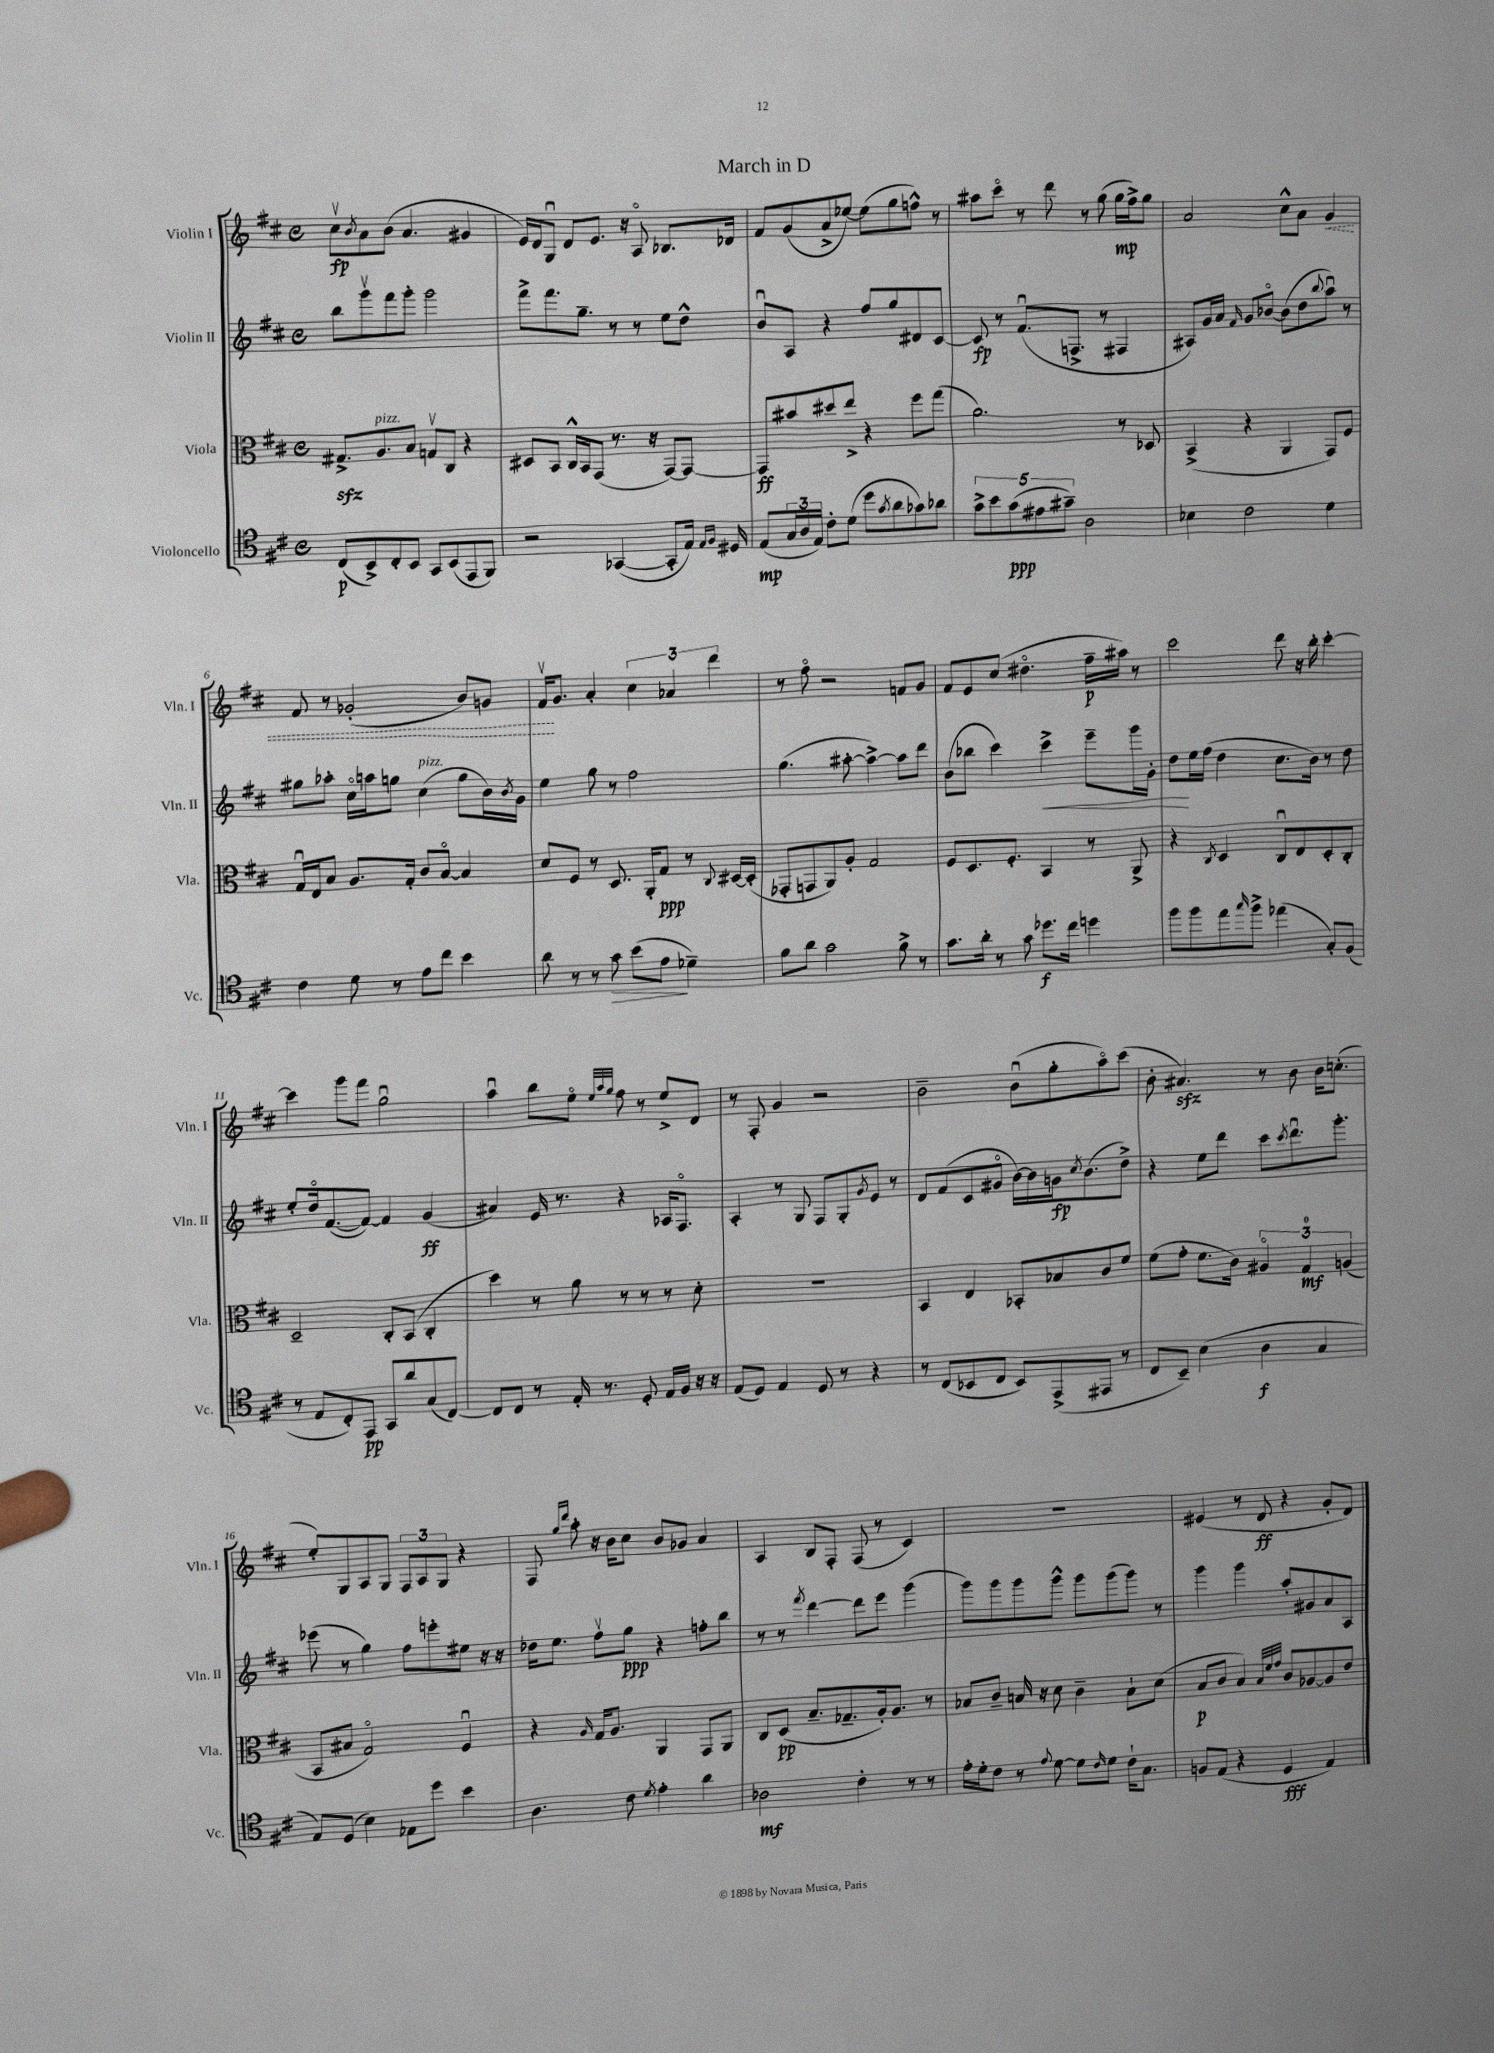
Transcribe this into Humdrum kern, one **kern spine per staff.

**kern	**kern	**kern	**kern
*staff4	*staff3	*staff2	*staff1
*clefC4	*clefC3	*clefG2	*clefG2
*k[f#c#]	*k[f#c#]	*k[f#c#]	*k[f#c#]
*M4/4	*M4/4	*M4/4	*M4/4
*met(c)	*met(c)	*met(c)	*met(c)
(8C#	8.G#^	8bb	8cc#v
.	.	.	8qb
8BB^)	.	8gggv	8a
.	8.A	.	.
8C#'	.	8fff#	(8b
8BB	8B	8ggg'	4.a
8GG	8Gv	2ggg	.
(8BB	8C#	.	.
8EE	4r	.	4g#
8FF#)	.	.	.
=	=	=	=
2r	8D#	8fff#^	16e)
.	.	.	16d
.	8BB	8.fff#	8Gu
.	16C#^^	.	8d
.	16BB	8.gg~	.
.	(8GG	.	8.e
([4GG-	8.r	8r	.
.	.	.	16r
.	.	8r	8Ao
.	16r	.	.
8GG-']	[8GG)	8ee	8.B-
16E)	8GG_	8dd^^	.
16qqE	.	.	.
16qqF#	.	.	.
16D#	.	.	16d-
=	=	=	=
(8E	8GG]	8bu	8f#
24G	8b#	8A	(8g
24A	.	.	.
24E)	.	.	.
8c#'	8dd#	4r	8a^
(8d	8ee^	.	[8ee-)
8dd	4r	8ff#	(8ee-]
8qg	.	.	.
8a	.	8gg	8gg
8g-)	8ff#	8d#	8ff^^)
8a-	(8gg	[8c#	8r
=	=	=	=
10g^	2.a)	8c#]	8aa#
10b	.	.	.
.	.	8r	8ccc#o
(10g	.	.	.
.	.	(8.f#u	8r
10e#	.	.	.
.	.	.	8ddd
10g#~)	.	.	.
.	.	8.F^	.
2A	.	.	8r
.	.	8r	(8gg
.	8r	4F#	16gg
.	.	.	16ff#^)
.	8D-	.	8gg
=	=	=	=
4B-	(4BB^	8A#)	2a
.	.	16g	.
.	.	16a	.
.	.	16qqf#	.
2c#	4r	8g	.
.	.	[8b-o	.
.	4AA	(8b-]	8cc#^^
.	.	8dd	8a
.	.	8qqbb	.
4d	8GG)	8aau)	4g
.	8F#	8r	.
=	=	=	=
4c#	16Gu	8gg#	8f#
.	16E	.	.
.	8B	8aa-'	8r
8d	8.A	16cc#o	(2g-'
.	.	16aa	.
8r	.	8gg	.
.	16G'	.	.
8e	8c#	(4cc#	.
8cc#	[8Bo	.	.
4b	4B]	8gg	8b)
.	.	16b)	8g
.	.	8qb	.
.	.	16g	.
=	=	=	=
8a	8d	4ee	16f#v
.	.	.	8.g
8r	8F#	.	.
8r	8r	8gg	4a'
8g	8.D	8r	.
(8b	.	2ff#	6cc#
.	16AA'	.	.
8e	8G	.	.
.	.	.	6a-
4d-~)	8r	.	.
.	.	.	6ddd
.	8qqC#	.	.
.	[16D#	.	.
.	(16D#']	.	.
=	=	=	=
8f#	8GG-'	(4.gg	8r
8a	8GG	.	8ff#o
2g	8AA)	.	2r
.	8A'	[8aa#'	.
.	2G	4aa#^_)	.
8f#^	.	8aa#]	8f
8r	.	8ddd	8g
=	=	=	=
8.g	8F#	(8b	8f#
.	8.D	8bb-	8e
16a'	.	.	.
8r	.	4ccc#)	(8cc#
.	8.F#'	.	.
8g	.	.	4.dd#o
8.dd-	4BB	4ccc#^	.
16cc#	.	.	.
4dd	8r	8eee~	16ff#~
.	.	.	16aa#)
.	8AA^	16ggg	8r
.	.	16g'	.
=	=	=	=
8ff#	4r	8dd	2ccc#
8ff#	.	16ee	.
.	.	(16ff#	.
.	8qC#	.	.
8ee	4D	4dd	.
16qqgg	.	.	.
8ff#^	.	.	.
(4ee-	8C#u	8.cc#	8ddd
.	8E	.	16r
.	.	16b)	16bb'
8G')	8D'	8r	[4ccc#'
(8F#	8C#'	8dd	.
=	=	=	=
8r	2D~	8ee'	4ccc#]
8E	.	16ddo	.
.	.	([8.f#	.
8C#')	.	.	8ggg
8EE	.	8f#_)	8fff#
8GG	8C#'	4f#]	2ggu
8a	(8BB	.	.
(8G	4C#'	(4g	.
[8C#)	.	.	.
=	=	=	=
8C#]	4dd)	4a#)	4aau
8C#	.	.	.
8r	8r	16e	8bb
.	.	8.r	.
16E'	8a	.	8eeo
8.r	.	.	.
.	.	.	32qqee
.	.	.	32qqaa
.	.	.	32qqgg
.	8r	4r	8ff#
8D'	8r	.	8r
16E	8r	16A-	8ee^
16F#	.	8.F#o	.
16r	8d'	.	8d
16r	.	.	.
=	=	=	=
(8E	1r	4A'	8r
8D)	.	.	8F#'
4E	.	8r	4g
.	.	8G	.
8D	.	8F#	2r
8r	.	8G'	.
.	.	8qg	.
4r	.	8e	.
.	.	8r	.
=	=	=	=
8r	4BB	8d	2b~
(8C#	.	(8f#	.
8BB-	4E	8c#	.
8C#	.	8g#o	.
8BB-)	8BB-'	[16b)	(8bu
.	.	16b]	.
(8EE^	8B-	16g	8gg'
.	.	8qcc#	.
.	.	(8.b	.
8EE#	8c#	.	8aao)
8r	8f#	8dd^)	(8ccc#
=	=	=	=
8C#	(8f#	4r	8b'
8BB~)	8g'	.	4.a#)
(4B	8.f#	8ee	.
.	.	8ddd	.
.	16c#)	.	.
4A	6A#o	8ccc#	8r
.	.	8qccc#	.
.	.	8.dddu	8b
.	6G	.	.
4G	.	.	16b
.	.	8.ggg'	(8.cc'
.	(6A	.	.
=	=	=	=
8E)	8BB	(8eee-	8ee')
(8D	8B#	8r	8G
4B)	2Go)	4gg)	8A
.	.	.	8G
8E-	.	8ff#	12F#
.	.	.	12A
8dd	.	8eee'	.
.	.	.	12G
4b	4F#u	8ee#	4r
.	.	16r	.
.	.	16r	.
=	=	=	=
4.A	4r	16dd-	8F#
.	.	8.ee	.
.	.	.	16qqgg
.	.	.	16qqddd
.	.	.	8aa'
.	16qqA	.	.
.	16G	8ff#v	16r
.	8.A	.	16b
8c#	.	8gg	8cc#
8qd	.	.	.
4e'	4AA	4r	8b
.	.	.	8g-
4a	8GG	8ff'	4a
.	8AA	8bb	.
=	=	=	=
2A-	8C#	8r	4A
.	(8D	8r	.
.	.	8qfff#	.
.	8.B~	[4ddd	8B
.	.	.	8F#'
.	8.G-~	.	.
4c#'	.	8ddd]	(8F#
.	16A')	8eee	8r
.	8.A	.	.
8r	.	(4ggg	4c#)
8r	8r	.	.
=	=	=	=
16e'	8B-	8ggg)	1r
16d'	.	.	.
8c#	8c#~	8ggg	.
8r	16B	8ggg	.
.	16r	.	.
8qqe	.	.	.
[8d	8d	8ggg^^	.
8d]	4c#~	8ggg	.
16qqc#	.	.	.
8d	.	(8ggg	.
16c#`	8B`	8ggg)	.
8.G	.	.	.
.	(8d	8r	.
=	=	=	=
8F	8B	4ggg	(4e#
(8E	8c#	.	.
4r	4B)	4ggg	8r
.	.	.	8d
.	32qqB	.	.
.	32qqf#	.	.
.	32qqg	.	.
4D	8c#	8aa'	4r
.	[8A-	8g#	.
4E)	8A-]	8a	8g'
.	8e	8A	8d)
==	==	==	==
*-	*-	*-	*-
